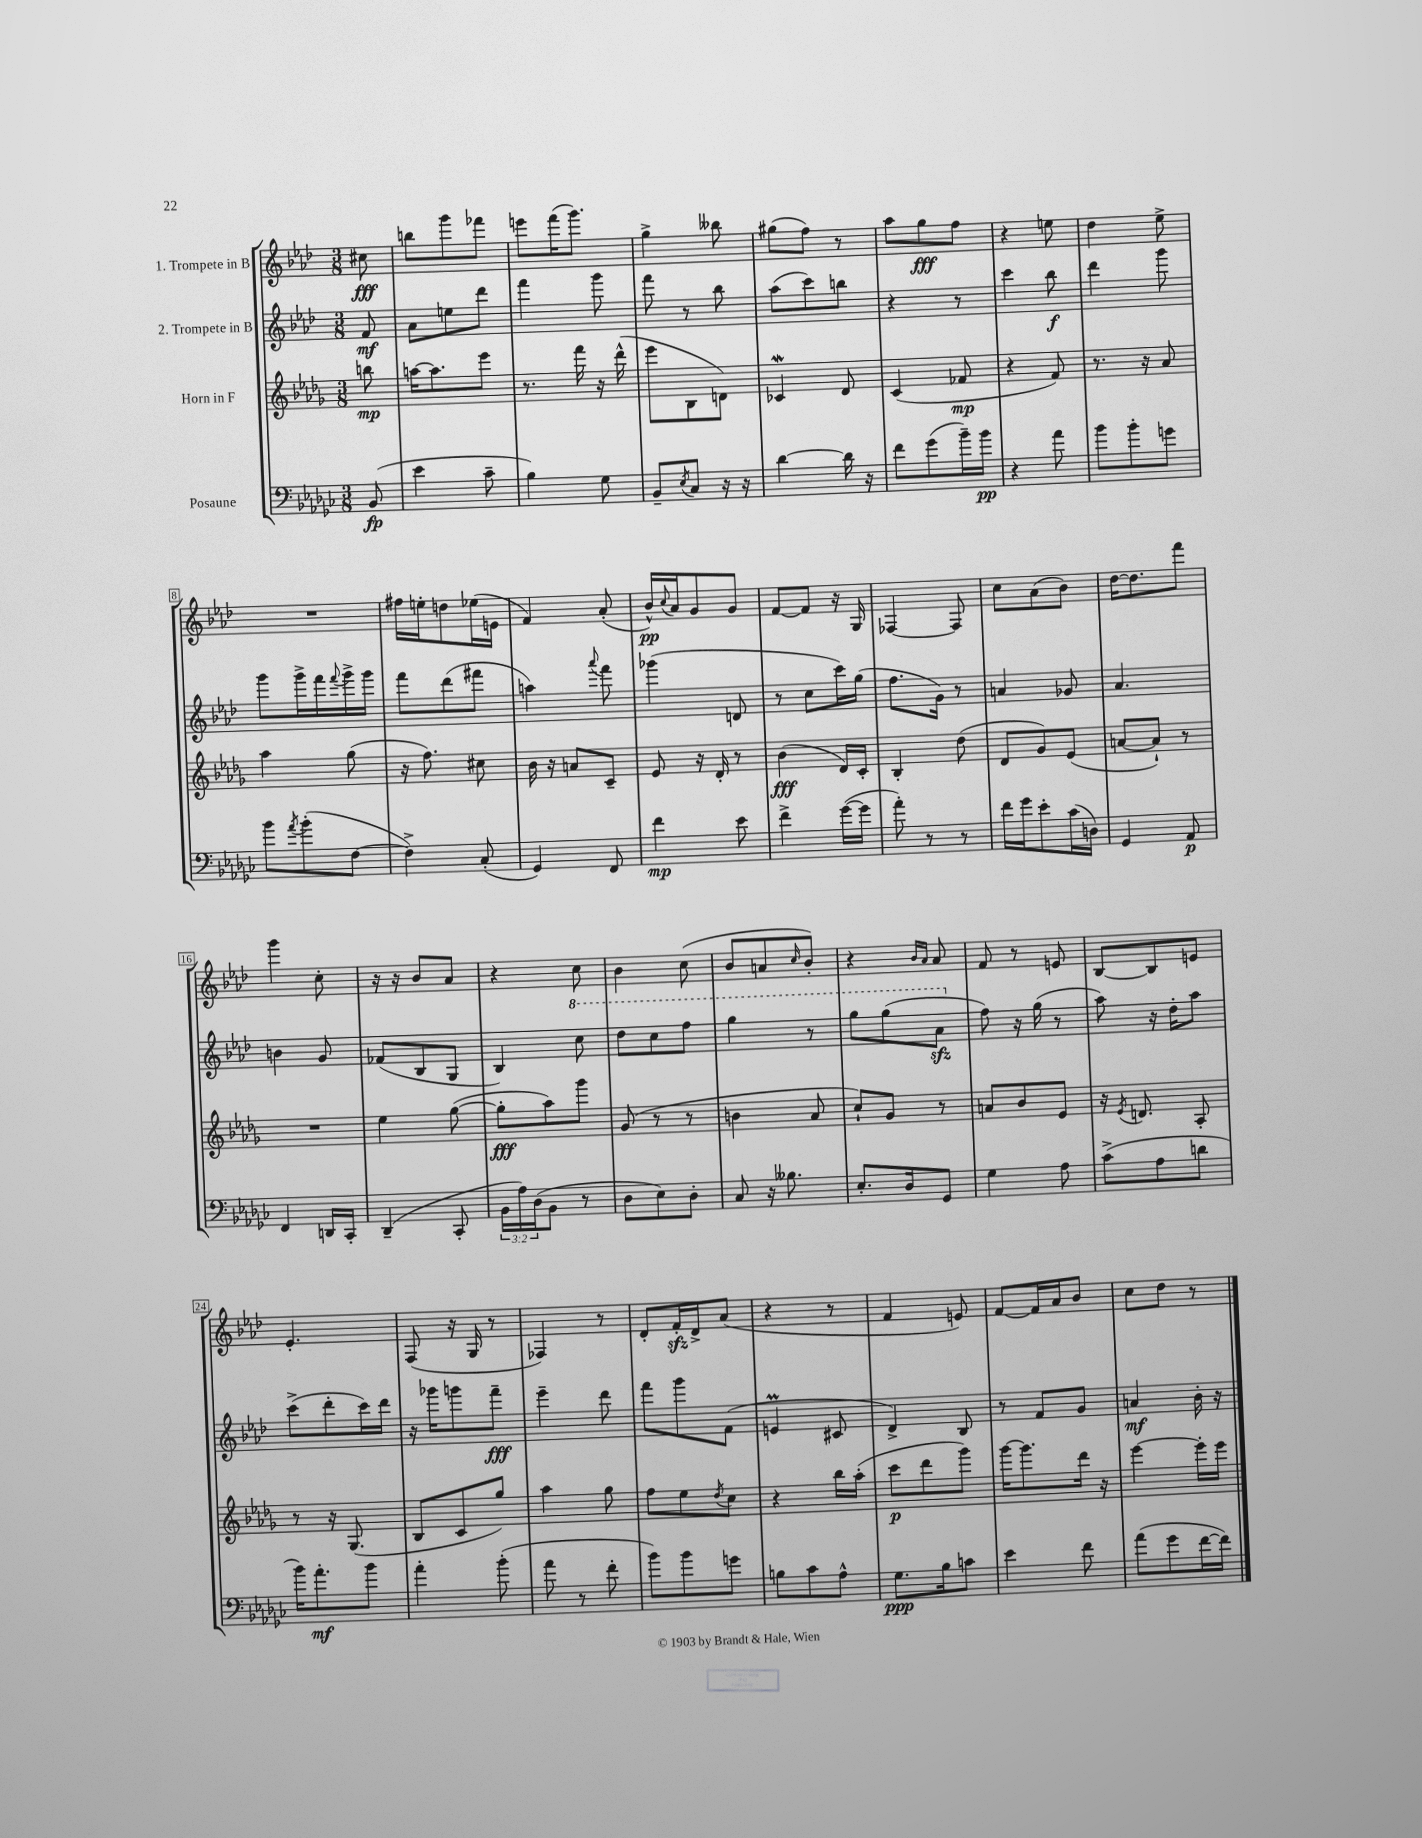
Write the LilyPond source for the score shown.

<<
\new StaffGroup <<
\new Staff = "s0" \with { instrumentName = "1. Trompete in B" } {
    \clef treble \key aes \major \numericTimeSignature \time 3/8 \partial 8
    cis''8\fff |
    b''8 g'''8 fes'''8 |
    e'''8 f'''16( g'''8.) |
    g''4-> beses''8 |
    gis''8( f''8) r8 |
    aes''8 g''8\fff f''8 |
    r4 e''8 |
    des''4 ees''8-> |
    R4. |
    fis''16 e''16-. d''8 ees''16( e'16 |
    f'4) aes'8-.( |
    bes'16-^\pp) \appoggiatura { c''8 } aes'16 g'8 g'8 |
    f'8~ f'8 r16 g16 |
    fes4~ fes8 |
    c''8 aes'8( bes'8) |
    des''16~ des''8. f'''8 |
    g'''4 c''8-. |
    r16 r16 bes'8 aes'8 |
    r4 c''8 |
    bes'4 c''8( |
    bes'8 a'8 \grace { c''16 } bes'8-.) |
    r4 \grace { bes'16 aes'16 } aes'8 |
    f'8 r8 e'8 |
    bes8~ bes8 e'8 |
    ees'4.-. |
    f8( r16 g16 r8 |
    fes4) r8 |
    des'8-. f'16-.\sfz des'16-> aes'8( |
    r4 r8 |
    f'4 e'8) |
    f'8~ f'16 aes'16 bes'8 |
    c''8 des''8 r8 \bar "|." |
}
\new Staff = "s1" \with { instrumentName = "2. Trompete in B" } {
    \clef treble \key aes \major \numericTimeSignature \time 3/8 \partial 8
    f'8\mf |
    aes'8 e''8 des'''8 |
    f'''4 g'''8 |
    f'''8 r8 bes''8 |
    aes''8( c'''8) b''8 |
    r4 r8 |
    c'''4 bes''8\f |
    des'''4 g'''8 |
    g'''8 g'''16-> f'''16 \appoggiatura { f'''8 } g'''16-> g'''16 |
    f'''8 des'''8( fis'''8 |
    a''4) \appoggiatura { aes'''8 } f'''8 |
    ges'''4( d'8 |
    r8 c''8 c'''16) g''16( |
    f''8. g'16) r8 |
    a'4 ges'8 |
    aes'4. |
    b'4 g'8 |
    fes'8( bes8 g8 |
    bes4) \ottava #1 c'''8 |
    des'''8 c'''8 f'''8 |
    g'''4 r8 |
    g'''8 g'''8( aes''8\sfz \ottava #0 |
    f''8) r16 g''16( r8 |
    aes''8) r16 des''16-. aes''8 |
    c'''8->( des'''8-. c'''16) des'''16 |
    r16 ges'''16 g'''8 f'''8--\fff |
    ees'''4-- des'''8 |
    f'''8 g'''8 f'8( |
    e'4\prall cis'8 |
    des'4->) bes8 |
    r8 f'8 g'8 |
    a'4\mf bes'16-. r16 \bar "|." |
}
\new Staff = "s2" \with { instrumentName = "Horn in F" } {
    \clef treble \key des \major \numericTimeSignature \time 3/8 \partial 8
    b''8\mp |
    a''16~ a''8. ees'''8 |
    r8. f'''16 r16 des'''16-^( |
    ees'''8 bes8 d'8) |
    ces'4\mordent des'8 |
    c'4( fes'8\mp |
    r4 f'8) |
    r8. r16 aes'8 |
    aes''4 ges''8( |
    r16 f''8.) cis''8 |
    bes'16 r16 a'8 c'8-- |
    ees'8 r16 des'16-. r8 |
    bes'4\fff( des'16) c'16-. |
    bes4-. des''8( |
    des'8 ges'8) ees'8( |
    a'8~ a'8-!) r8 |
    R4. |
    ees''4 ges''8~( |
    ges''8-.\fff aes''8) ges'''8 |
    ges'8( r8 r8 |
    b'4 aes'8 |
    c''8-!) ges'8 r8 |
    a'8 bes'8 ees'8 |
    r16 \acciaccatura { ees'8 } d'8. aes8-. |
    r8 r16 ges8.( |
    bes8 c'8 ges''8) |
    aes''4 ges''8 |
    f''8 ees''8 \acciaccatura { des''8 } c''8 |
    r4 bes''16 aes''16-.( |
    c'''8\p des'''8 ges'''8) |
    ges'''16~ ges'''8. des'''16 r16 |
    ees'''4~ ees'''16-. ees'''16 \bar "|." |
}
\new Staff = "s3" \with { instrumentName = "Posaune" } {
    \clef bass \key ges \major \numericTimeSignature \time 3/8 \override Staff.TupletNumber.text = #tuplet-number::calc-fraction-text \partial 8
    bes,8\fp( |
    ees'4 ces'8-- |
    bes4) ges8 |
    bes,8-- \acciaccatura { ees8 } ces8 r16 r16 |
    des'4~ des'16 r16 |
    f'8 ges'8( bes'16--) bes'16\pp |
    r4 aes'8 |
    bes'8 bes'8-. g'8 |
    bes'8 \acciaccatura { aes'8 } bes'8-.( f8~ |
    f4->) ces8-.( |
    ges,4) f,8 |
    f'4\mp ees'8 |
    f'4-> ges'16~( ges'16 |
    aes'8-.) r8 r8 |
    f'16 ges'16 ees'8-. ces'16( d16) |
    ges,4 aes,8\p |
    f,4 d,16 ces,16-. |
    des,4--( ces,8-. |
    \tuplet 3/2 { bes,16 aes16) des16( } bes,8 r8 |
    des8 ees8) des8-. |
    ces8 r16 beses8. |
    ees8.-. des16 ges,8 |
    ges4 aes8 |
    ces'8->( aes8 d'8 |
    bes'16) aes'8.-.\mf bes'8 |
    aes'4-. bes'8-.( |
    aes'8 r8 f'8-. |
    bes'8) bes'8 g'8 |
    b8 ces'8 aes8-^ |
    ges8.\ppp bes16 c'8 |
    ees'4 f'8 |
    aes'8( ges'8 f'16~ f'16) \bar "|." |
}
>>
>>
\layout { \context { \Score \override BarNumber.stencil = #(make-stencil-boxer 0.1 0.3 ly:text-interface::print) } }
